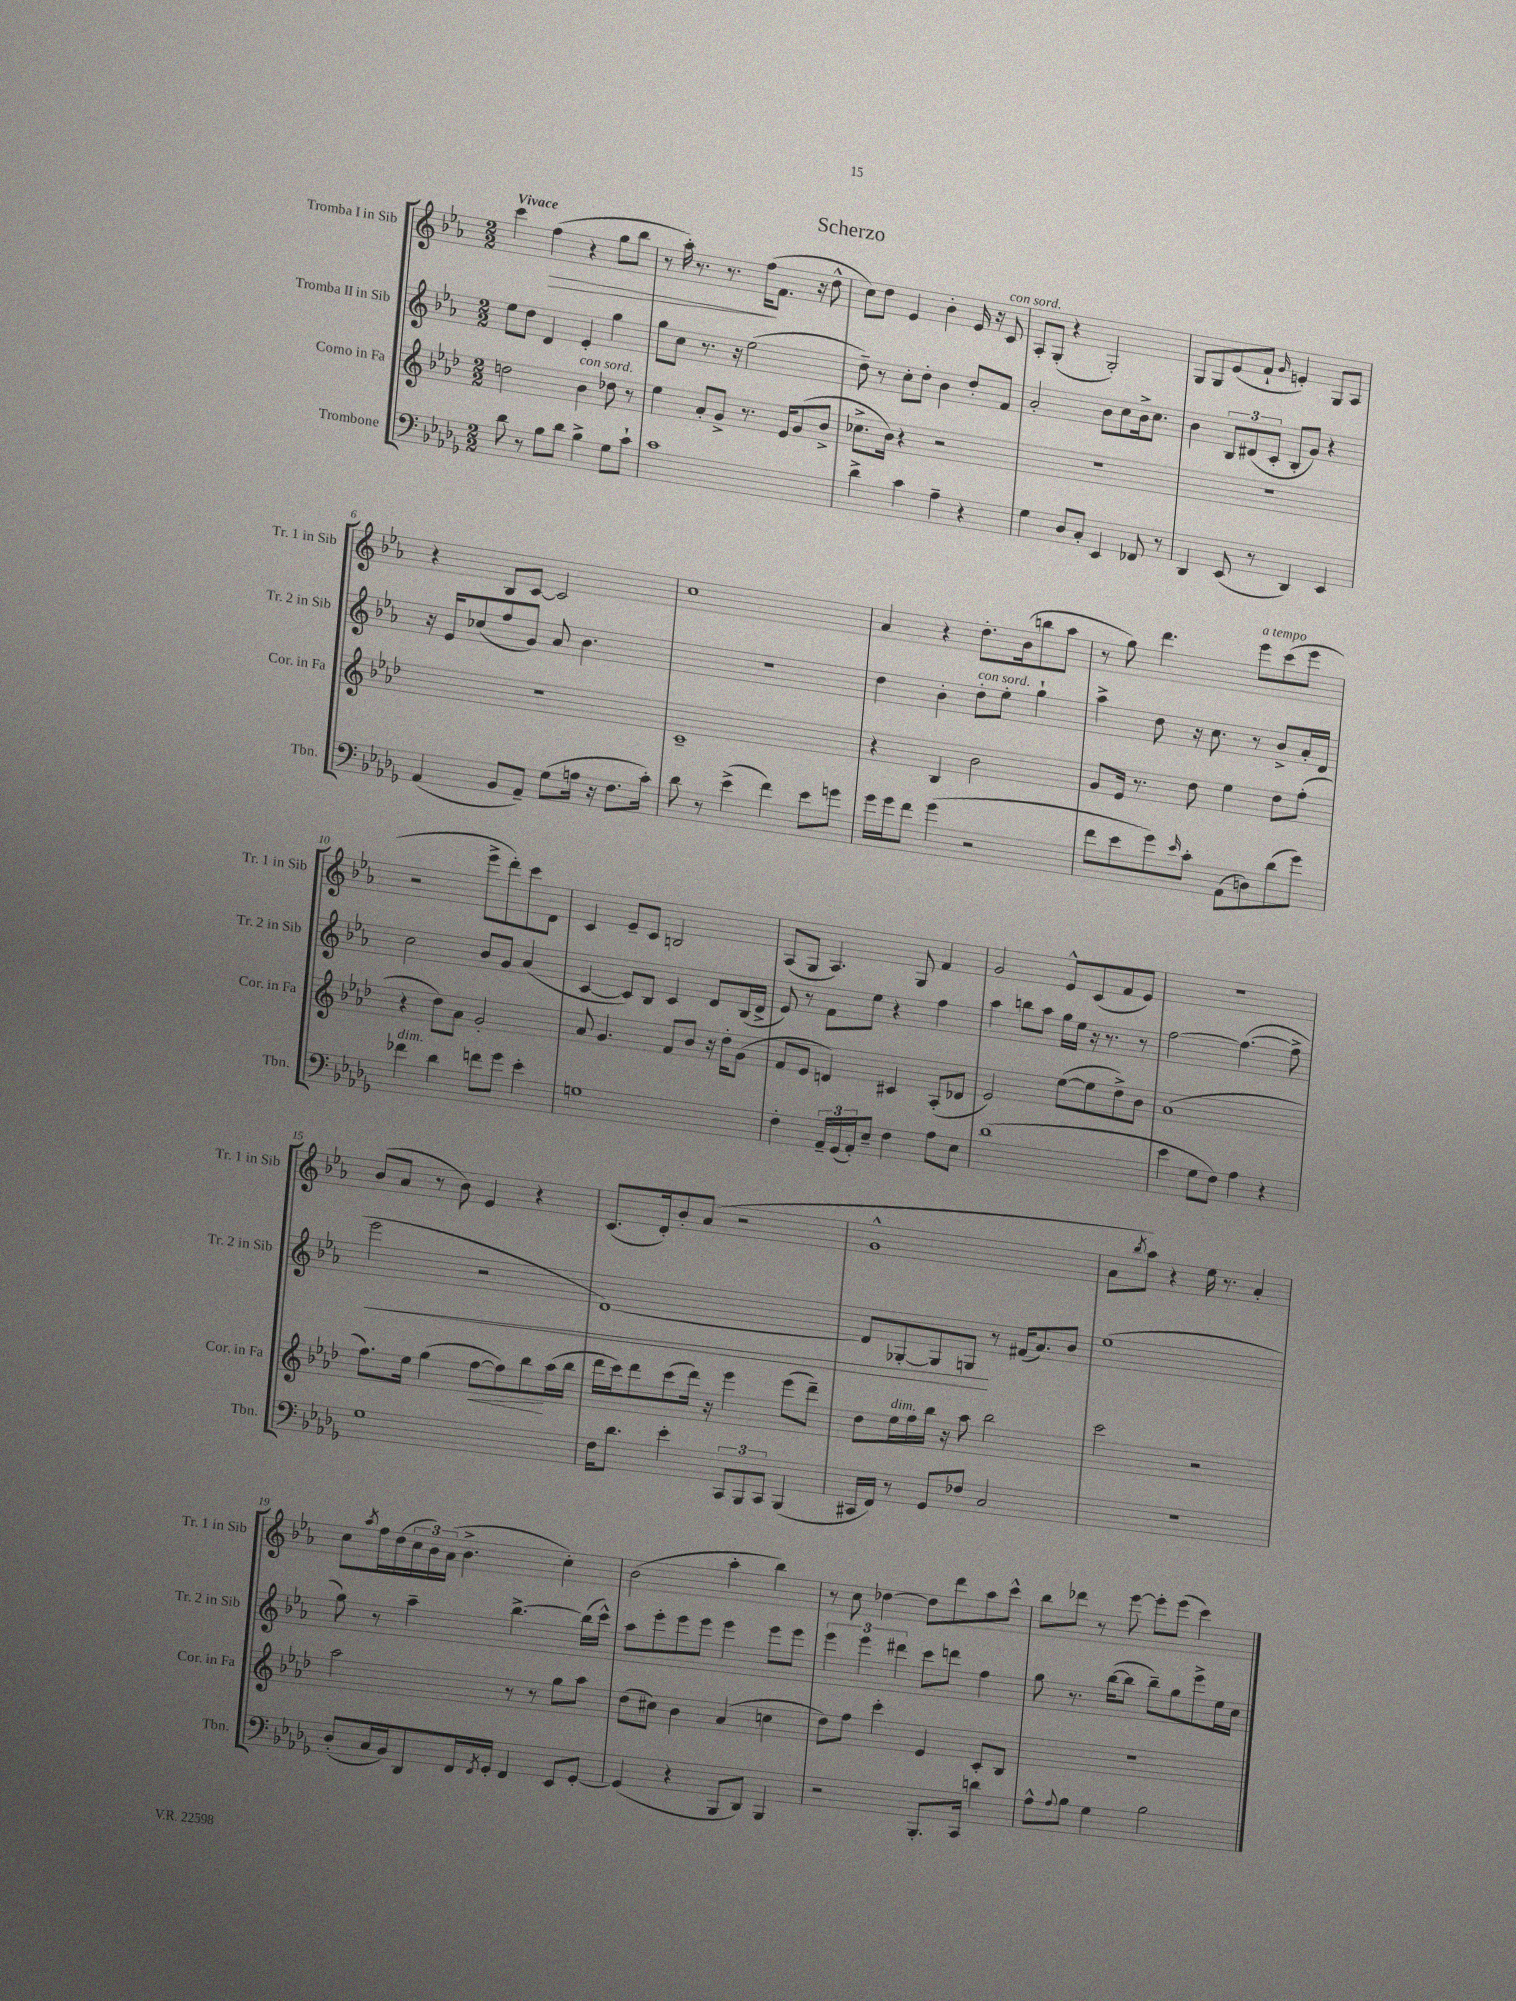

**kern	**kern	**kern	**kern
*staff4	*staff3	*staff2	*staff1
*clefF4	*clefG2	*clefG2	*clefG2
*k[b-e-a-d-g-]	*k[b-e-a-d-]	*k[b-e-a-]	*k[b-e-a-]
*M2/2	*M2/2	*M2/2	*M2/2
8d-\	2dd\	8ee-\L	4ccc\
8r	.	8dd\J	.
8B-\L	.	4d/	(4ff\
8d-\J	.	.	.
4B-^\	4b-\	4e-'/	4r
8G-\L	8dd-\	4gg\	8gg\L
8c`\J	8r	.	8bb-\J
=	=	=	=
1c	4ee-\	8gg\L	8r
.	.	8cc\J	16aa-'\)
.	.	.	8.r
.	8a-'/L	8.r	.
.	8g^/J	.	8.r
.	.	16r	.
.	8.r	(2ee-\	.
.	.	.	(16ff\LK
.	.	.	8.f\J
.	16e-/LK	.	.
.	(8g/	.	.
.	.	.	16r
.	8b-^/J	.	8dd^^\
=	=	=	=
4d-^\	8.cc-^\L	8dd~\)	8cc\L)
.	.	8r	8dd\J
.	16b-\Jk)	.	.
4c\	4r	8cc'\L	4e-/
.	.	8dd'\J	.
4A-~\	2r	4b-\	4b-'\
4r	.	8dd'/L	16e-/
.	.	.	16r
.	.	8f/J	8c/
=	=	=	=
4G-\	1r	2a-'/	8A-'/L
.	.	.	(8G'/J
8D-/L	.	.	4r
8C'/J	.	.	.
4EE-/	.	8b-\L	2G'/)
.	.	8cc\	.
8FF-/	.	16b-^\k	.
.	.	8.cc\J	.
8r	.	.	.
=	=	=	=
4DD-/	1r	4b-\	8G/L
.	.	.	8G/
(8EE-/	.	12B-/L	(8e-/
.	.	(12d#/	.
8r	.	.	8f`/J
.	.	12c'/J	.
.	.	.	16qqg/
4DD-/)	.	8B-'/L	4e'/)
.	.	8g/J)	.
4EE-/	.	4r	8G/L
.	.	.	8A-/J
=	=	=	=
(4AA-/	1r	16r	4r
.	.	16e-/LK	.
.	.	(8cc-/	.
8BB-/L	.	8ff/	8B-/L
8AA-~/J)	.	8g/J)	[8c/J
(8G-\L	.	8a-/	2c/]
16A\Jk	.	4.b-\	.
16r	.	.	.
8.F\L	.	.	.
16c'\Jk)	.	.	.
=	=	=	=
8d-\	1c~	1r	1cc
8r	.	.	.
(4e-^\	.	.	.
4f\)	.	.	.
8e-\L	.	.	.
8g\J	.	.	.
=	=	=	=
16g-\LL	4r	4dd\	4a-/
16g-\J	.	.	.
8f\J	.	.	.
(4g-\	4B-/	4b-'\	4r
2r	2b-\	8dd'\L	8.dd'\L
.	.	8ee-'\J	.
.	.	.	(16b-\k
.	.	4gg`\	8bb\
.	.	.	8aa-\J
=	=	=	=
8f\L	8g/L	4aa-^\	8r
8e-\	16e-/Jk	.	8gg\)
.	8.r	.	.
8g-\)	.	8dd\	4.ddd\
16qqe-/	.	.	.
8c'\J	8dd-\	16r	.
.	.	8.cc\	.
(8AA-\L	4ee-\	.	.
8D\)	.	8r	8eee-\L
(8d-\	8dd-\L	8b-^/L	(8ccc\
8g-\J)	(8ff'\J	16a-'/L	8eee-\J
.	.	16d/JJ	.
=	=	=	=
4f-\	4r	2cc\	2r
4d-\	8dd-\L)	.	.
.	8a-\J	.	.
8f\L	2g'/	8b-/L	8eee-^\L
8g-\J	.	8g/J	8ddd'\)
4e-'\	.	(4a-/	8ccc\
.	.	.	8d\J
=	=	=	=
1G	8a-/	[4c/	4c/
.	4.g/	.	.
.	.	8c/]L)	8e-~/L
.	.	8B-/J	8c/J
.	8f/L	4c/	2B/
.	8b-/J	.	.
.	16r	8d/L	.
.	16dd-'\LK	.	.
.	(8g\J	(16B-/L	.
.	.	16d^/JJ	.
=	=	=	=
4F'\	8f/L	8e-/)	(8A-/L
.	8e-/J	8r	8G/J
24AA-~/LL	4d/)	8f\L	4.A-/)
(24GG-/	.	.	.
24AA-'/J)	.	.	.
8E-~/J	.	8ee-\J	.
4F\	4c#/	4r	.
.	.	.	8G/
8A-\L	(8A-'/L	4ff\	4f/
8E-\J	8d-/J	.	.
=	=	=	=
(1d-	2e-/)	4aa-\	2g/
.	.	8bb\L	.
.	.	8aa-\J	.
.	([8ee-\L	16gg\LL	8e-^^/L
.	.	16ee-\JJ	.
.	8ee-\]	16r	(8c/
.	.	8.r	.
.	8dd-^\)	.	8f/
.	8b-\J	8r	8e-/J)
=	=	=	=
4e-\	(1a-	[2ff\	1r
8G-\L	.	.	.
8F\J)	.	.	.
4A-\	.	(4.ff\_	.
4r	.	.	.
.	.	8ff^\]	.
=	=	=	=
1G-	8.ff\L)	2eee-\	(8b-/L
.	.	.	8a-/J
.	16ee-\Jk	.	.
.	(4gg\	.	8r
.	.	.	8b-\)
.	[8ff\L	2r	4e-/
.	8ff\])	.	.
.	8bb-\	.	4r
.	(16aa-\L	.	.
.	16bb-\JJ	.	.
=	=	=	=
16F\LK	16ddd-\LL	[1d)	(8.c/L
8.d-\J	16ccc\J)	.	.
.	8ddd-\	.	.
.	.	.	16d'/k)
4e-'\	(8ccc\	.	8b-'/
.	16ddd-\Jk)	.	(8a-/J
.	16r	.	.
12CC/L	4eee-\	.	2r
12BBB-/	.	.	.
12CC/J	.	.	.
(4BBB-/	(8eee-\L	.	.
.	8ddd-~\J)	.	.
=	=	=	=
16CC#/LL	8dd-\L	8d/]L	1g^^
16FF/JJ)	.	.	.
8r	16ee-\L	[8G-'/	.
.	16ff\	.	.
8GG-/L	16bb-\JJ	8G-/]	.
.	16r	.	.
8F-/J	8aa-\	8G/J	.
2C/	2bb-\	8r	.
.	.	(16f#/LK	.
.	.	8.a-/)	.
.	.	8b-/J	.
=	=	=	=
1r	2ccc\	(1ee-	8a-\L
.	.	.	8qbb-/
.	.	.	8aa-\J)
.	.	.	4r
.	2r	.	16ee-\
.	.	.	8.r
.	.	.	4a-'/
=	=	=	=
(8D-'/L	2aa-\	8gg\)	8cc\L
.	.	.	8qaa-/
16C/L	.	8r	16ff\L
16BB-/J)	.	.	(16dd\
8DD-/	.	4aa-~\	24cc\
.	.	.	24b-\)
.	.	.	(24a-\JJ
16FF/L	.	.	4.b-^\
8qFF/	.	.	.
16GG-'/JJ	.	.	.
4FF/	8r	[4.bb-^\	.
.	8r	.	.
8EE-/L	8gg\L	.	4cc'\)
[8GG-'/J	8aa-\J	(16bb-\]LL	.
.	.	16ccc^^\JJ)	.
=	=	=	=
(4GG-/]	(8dd-\L	8aa-\L	(2b-\
.	8cc#\J)	8eee-'\	.
4r	4b-\	8eee-\	.
.	.	8eee-\J	.
8BBB-/L	(4a-/	4eee-\	4aa-'\
8DD-/J)	.	.	.
4BBB-/	4cc\	8eee-\L	4bb-\)
.	.	8eee-\J	.
=	=	=	=
2r	8dd-\L)	6eee-\	8r
.	8ff\J	.	8cc\
.	.	6eee-\	.
.	4ccc'\	.	[4dd-\
.	.	6ddd#\	.
8.BBB-'/L	4e-/	8ccc\L	8dd-\]L
.	.	8ddd\J	8ddd\
16CC/Jk	.	.	.
4d\	8c'/L	4ff\	8aa-\
.	8B-/J	.	8ccc^^\J
=	=	=	=
8A-^^\L	1r	8gg\	8bb-\L
8qqA-/	.	.	.
8B-\J	.	8.r	8ddd-\J
4G-\	.	.	8r
.	.	([16bb-\LK	.
.	.	8bb-\]J	[8eee-\
2B-\	.	8bb-~\L)	8eee-'\]L
.	.	8gg\	(8eee-\J
.	.	8eee-^\	4ccc\)
.	.	16ee-\L	.
.	.	16cc\JJ	.
==	==	==	==
*-	*-	*-	*-
